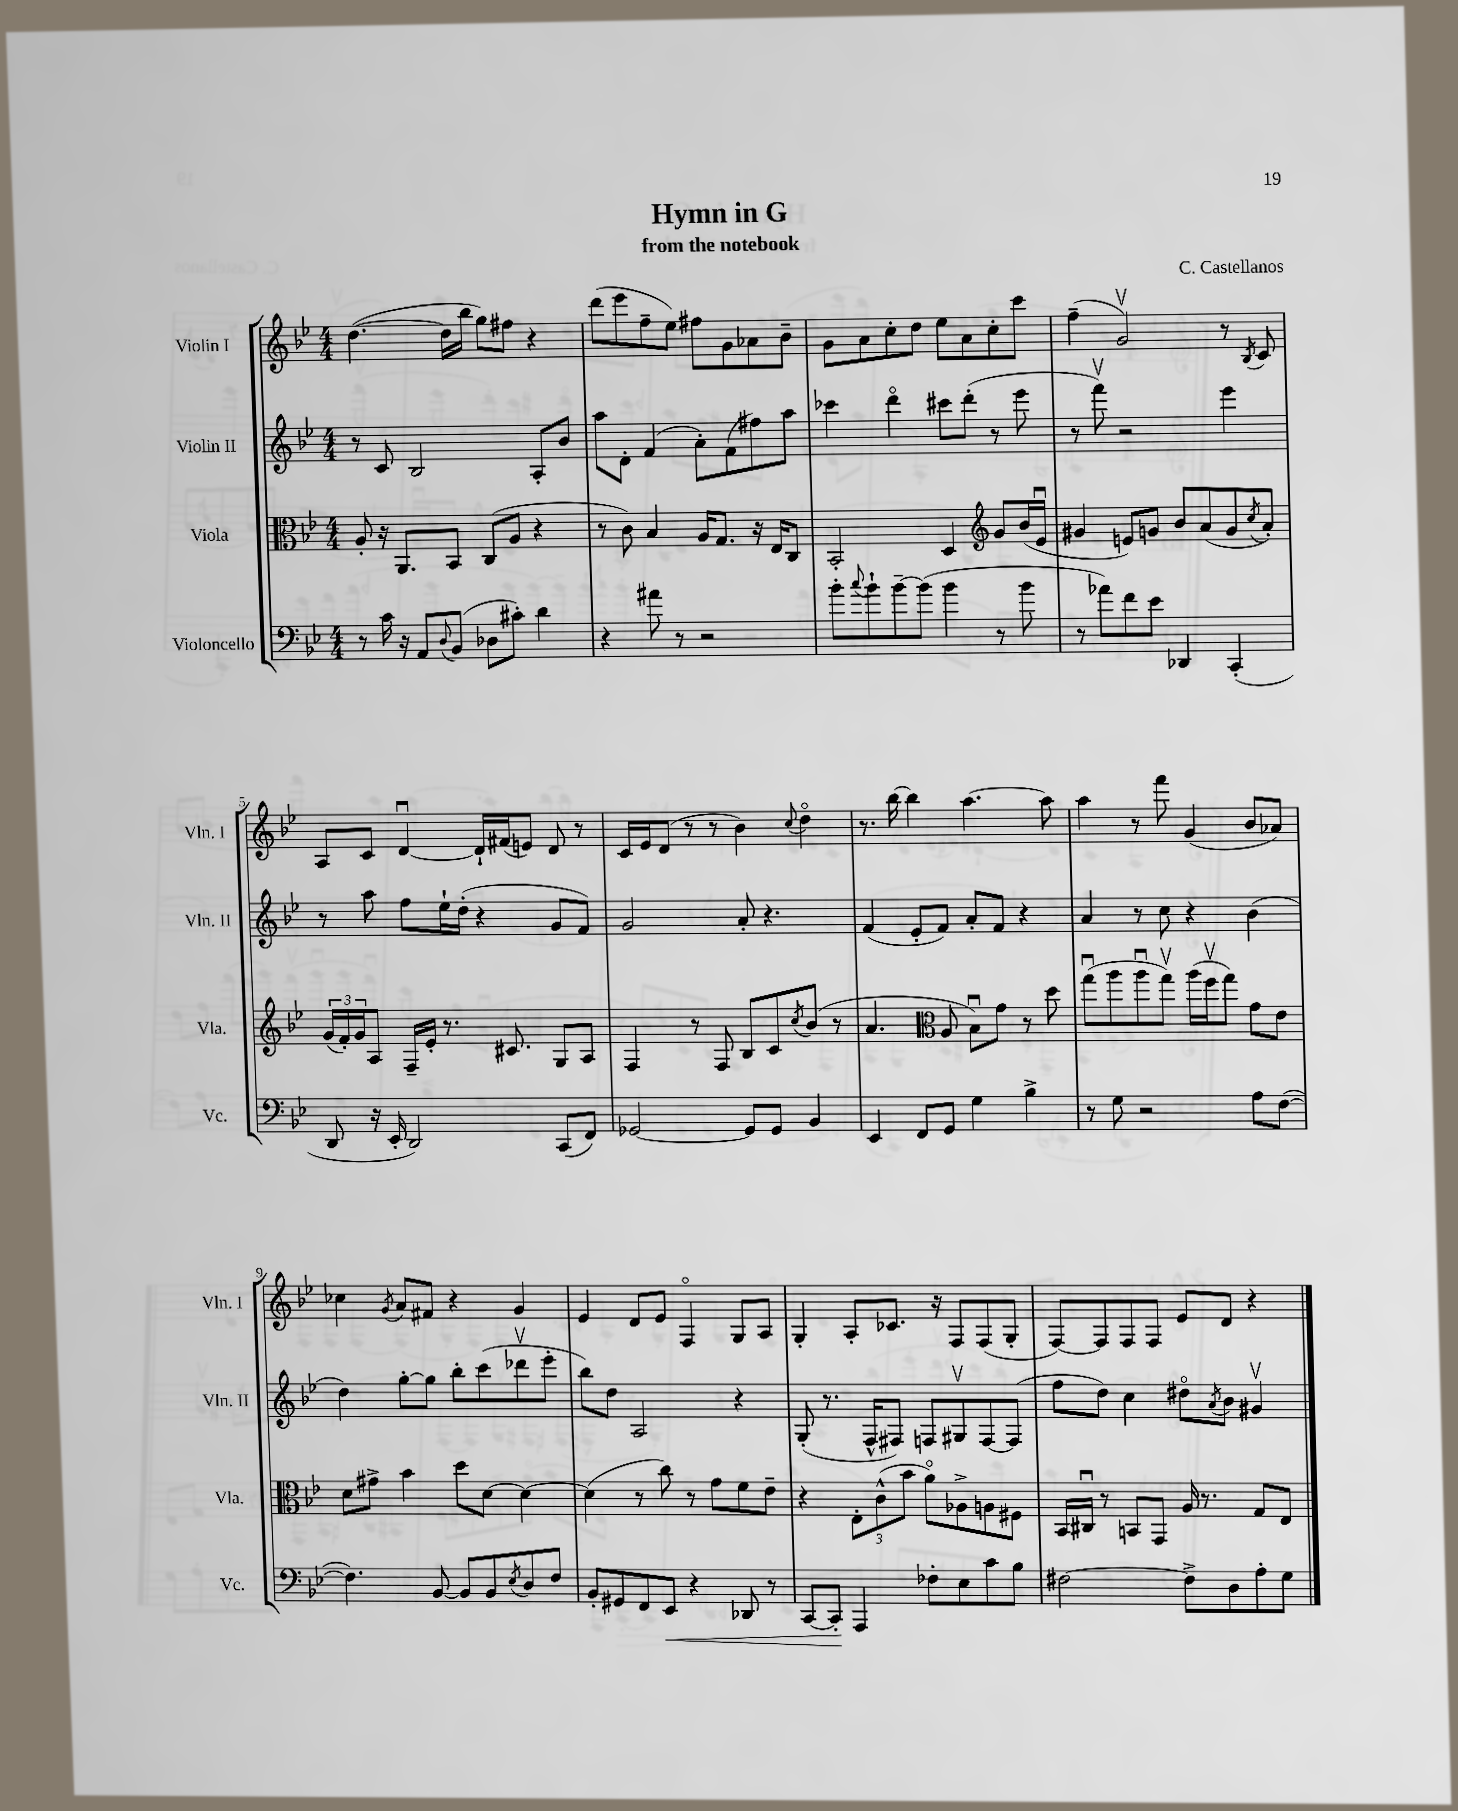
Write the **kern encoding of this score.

**kern	**kern	**kern	**kern
*staff4	*staff3	*staff2	*staff1
*clefF4	*clefC3	*clefG2	*clefG2
*k[b-e-]	*k[b-e-]	*k[b-e-]	*k[b-e-]
*M4/4	*M4/4	*M4/4	*M4/4
8r	8A'/	8r	([4.dd\
16c\	16r	8c/	.
16r	8.AA/L	.	.
8AA/L	.	2B-/	.
8qqD/	.	.	.
(8BB-/J	8BB-/J	.	16dd\]LL
.	.	.	16bb-\JJ
8D-\L	(8C/L	.	8gg\L)
8c#'\J)	8A/J	.	8ff#\J
4d\	4r	8A'/L	4r
.	.	8b-/J	.
=	=	=	=
4r	8r	8aa\L	(8ddd\L
.	8c\)	8d'\J	8eee-\
8a#\	4B-/	(4f/	8ff~\
8r	.	.	8ee-\J)
2r	16A/LK	8a'\L)	8ff#\L
.	8.G/J	.	.
.	.	(8f\	8g\
.	16r	8ff#\)	8a-\
.	16E-/LK	.	.
.	8C/J	8aa\J	8b-~\J
=	=	=	=
8b-'\L	2BB-'/	4ccc-\	8g\L
8qqcc/	.	.	.
8b-`\	.	.	8a\
[8b-~\	.	4dddo\	8cc'\
(8b-\]J	.	.	8dd\J
4b-\	4D/	8ccc#\L	8ee-\L
.	.	(8ddd'\J	8a\
*	*clefG2	*	*
8r	8g/L	8r	8cc'\
8b-\	(16b-/L	8eee-\	8ccc\J
.	16e-u/JJ	.	.
=	=	=	=
8r	4g#/	8r	(4ff~\
8a-\L)	.	8fffv\)	.
8f\	8e/L)	2r	2gv/)
8e-\J	8g/J	.	.
4DD-/	8b-/L	.	.
.	(8a/	.	.
(4CC'/	8g/	4eee-\	8r
.	8qcc/	.	8qB-/
.	8a'/J)	.	8c/
=	=	=	=
8DD/	(24g/LL	8r	8A/L
.	24f'/)	.	.
.	24g/J	.	.
16r	8A/J	8aa\	8c/J
16EE-'/	.	.	.
2DD/)	16F~/LL	8ff\L	[4du/
.	16e-'/JJ	.	.
.	8.r	16ee-`\L	.
.	.	(16dd'\JJ	.
.	.	4r	16d`/]LL
.	8.c#/	.	(16f#/J
.	.	.	8e/J)
(8CC/L	8G/L	8g/L	8d/
8FF/J)	8A/J	8f/J)	8r
=	=	=	=
[2GG-/	4F/	2g/	16c/LL
.	.	.	16e-/J
.	.	.	(8d/J
.	8r	.	8r
.	8F/	.	8r
8GG-/]L	8B-/L	8a'/	4b-\)
8GG-/J	8c/	4.r	.
.	8qcc/	.	8qqcc/
4BB-/	(8b-/J	.	4ddo\
.	8r	.	.
=	=	=	=
4EE-/	4.a/	(4f/	8.r
.	.	.	[16bb-\
8FF/L	.	8e-'/L	4bb-\]
*	*clefC3	*	*
8GG/J	8A/	8f/J)	.
4G\	8B-u\L)	8a'/L	[4.aa\
.	8g\J	8f/J	.
4B-^\	8r	4r	.
.	8dd\	.	8aa\]
=	=	=	=
8r	(8ggu\L	4a/	4aa\
8G\	8aa\	.	.
2r	8aau\	8r	8r
.	8ggv\J)	8cc\	8fff\
.	(16aa\LL	4r	(4g/
.	16ffv\J	.	.
.	8gg\J)	.	.
8A\L	8g\L	(4b-\	8b-/L
([8F\J	8e-\J	.	8a-/J)
=	=	=	=
4.F\])	8d\L	4dd\)	4cc-\
.	8g#^\J	.	.
.	.	.	8qg/
.	4b-\	[8gg'\L	8a/L
[8BB-/	.	8gg\]J	8f#/J
8BB-/]L	8dd\L	8bb-'\L	4r
8BB-/	[8d\J	(8ccc\	.
8qE-/	.	.	.
8D/	4d\_	8ddd-v\	4g/
8F/J	.	8eee-'\J	.
=	=	=	=
8BB-'/L	(4d\]	8bb-\L)	4e-/
8GG#/	.	8dd\J	.
8FF/	8r	2A/	8d/L
8EE-/J	8cc\)	.	8e-/J
4r	8r	.	4Fo/
.	8g\L	.	.
8DD-/	8f\	4r	8G/L
8r	8e-~\J	.	8A/J
=	=	=	=
[8CC/L	4r	(8G'/	4G'/
8CC'/]J	.	8.r	.
4AAA/	12E-'\L	.	8A'/L
.	.	16F^^/LK	.
.	(12c^^\	.	.
.	.	8F#/J)	8.c-/J
.	12b-\J	.	.
8F-'\L	8ao\L)	8F/L	.
.	.	.	16r
8E-\	8A-^\	8G#v/	8F/L
8c\	8A\	[8F/	(8F/
8B-\J	8F#\J	(8F/]J	8G'/J
=	=	=	=
[2F#\	16BB-/LL	8ff\L	[8F/L)
.	16C#u/JJ	.	.
.	8r	8dd\J)	8F/]
.	8BB/L	4cc\	8F/
.	8GG/J	.	8F/J
8F#^\]L	16A/	8dd#o\L	8e-/L
.	8.r	.	.
.	.	8qa/	.
8D\	.	8b-\J	8d/J
8A'\	8G/L	4g#v/	4r
8G\J	8E-/J	.	.
==	==	==	==
*-	*-	*-	*-
